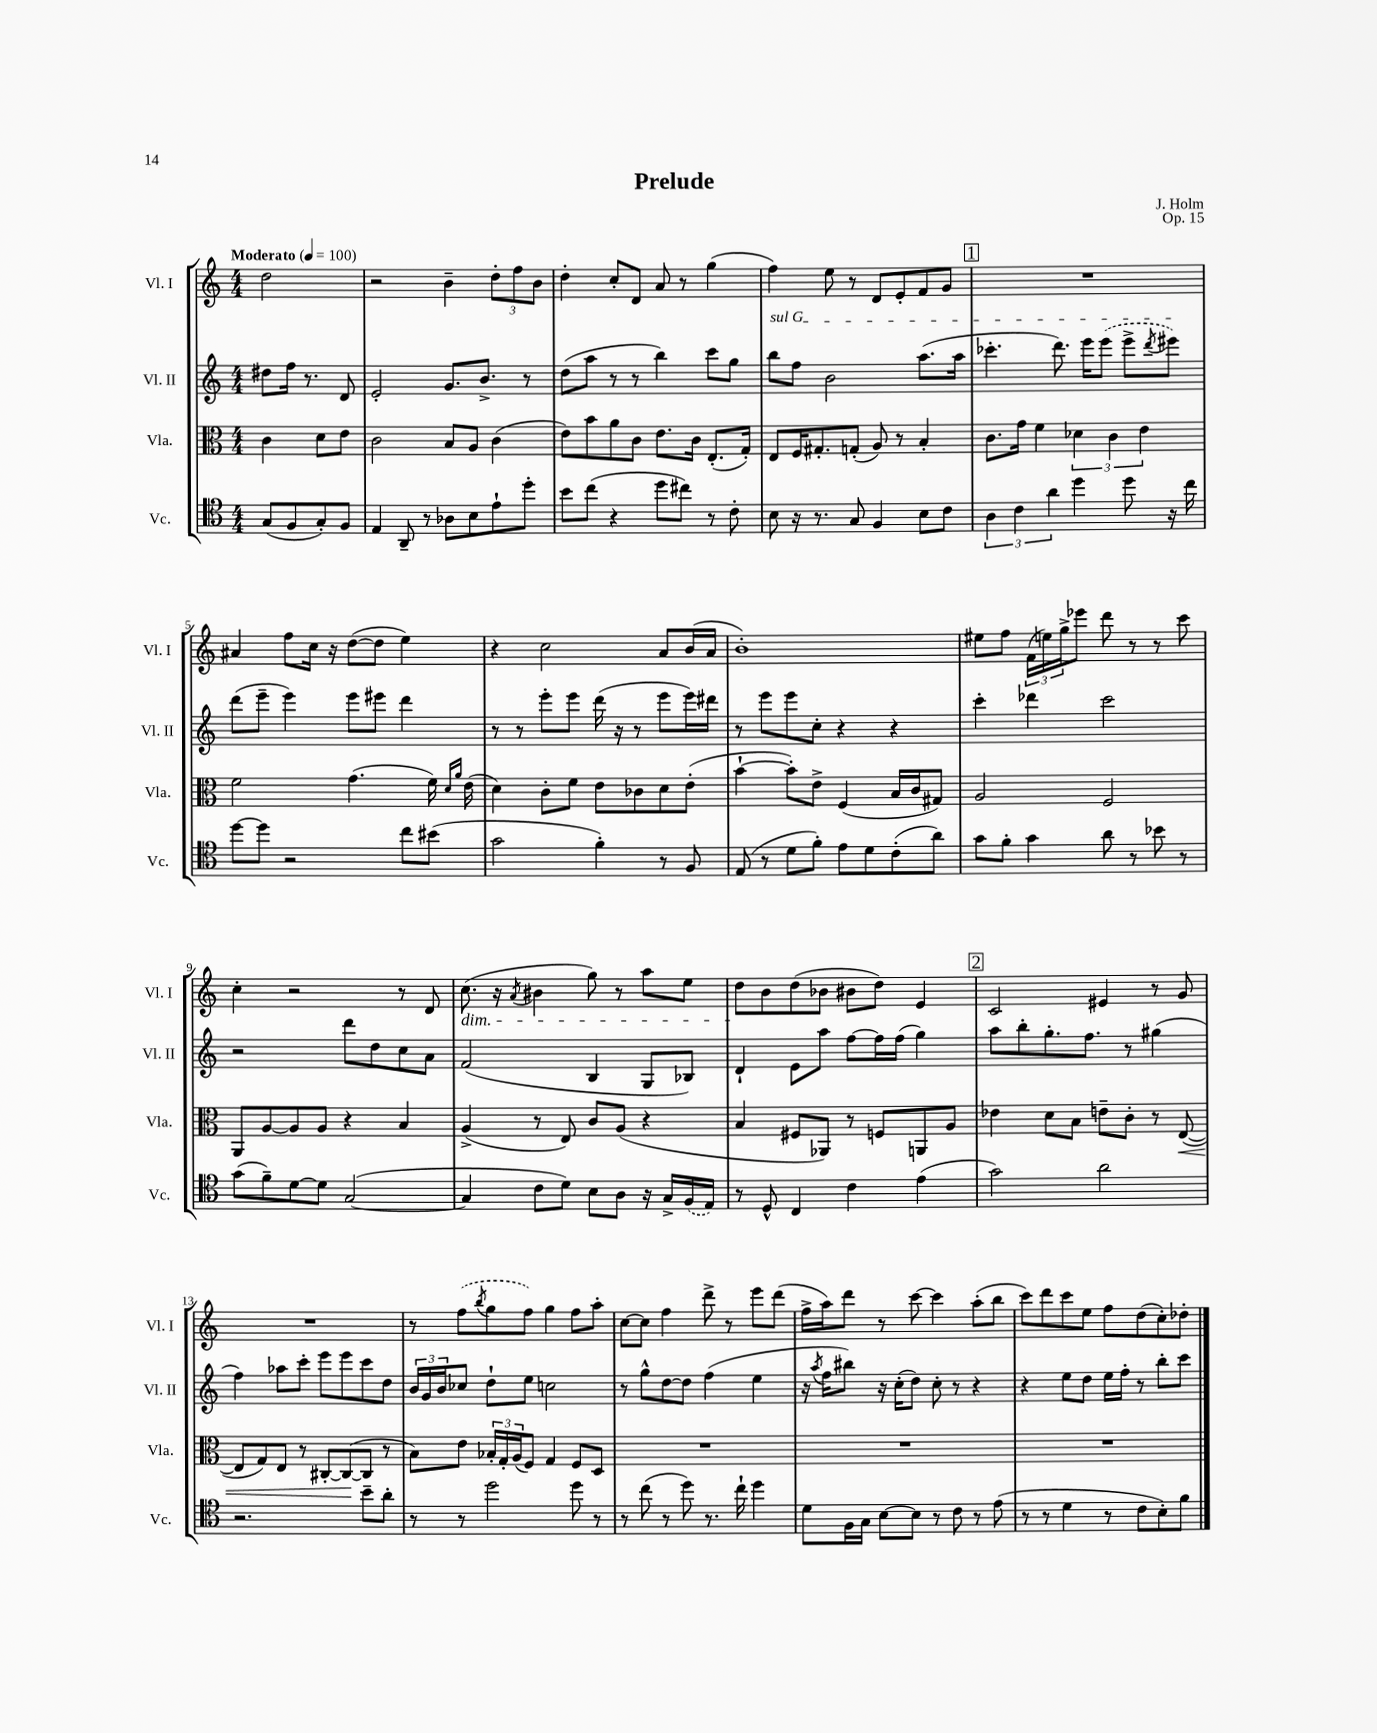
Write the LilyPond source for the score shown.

\header { title = "Prelude" composer = "J. Holm" opus = "Op. 15" }
<<
\new StaffGroup <<
\new Staff = "s0" \with { instrumentName = "Vl. I" shortInstrumentName = "Vl. I" } {
    \clef treble \key c \major \numericTimeSignature \time 4/4 \partial 2 \tempo "Moderato" 4 = 100
    d''2 |
    r2 b'4-- \tuplet 3/2 { d''8-. f''8 b'8 } |
    d''4-. c''8-. d'8 a'8 r8 g''4( |
    f''4) e''8 r8 d'8 e'8-. f'8 g'8 |
    \mark \markup { \box "1" } R1 |
    ais'4 f''8 c''16 r16 d''8~( d''8 e''4) |
    r4 c''2 a'8 b'16( a'16 |
    b'1-.) |
    eis''8 f''8 \tuplet 3/2 { f'16( e''16) g''16-> } ees'''8 d'''8 r8 r8 c'''8 |
    c''4-. r2 r8 d'8 |
    c''8.\dim( r16 \acciaccatura { a'8 } bis'4 g''8) r8 a''8 e''8 |
    d''8\! b'8 d''8( bes'8 bis'8 d''8) e'4 |
    \mark \markup { \box "2" } c'2 eis'4 r8 g'8 |
    R1 |
    r8 \once \slurDashed f''8( \acciaccatura { b''8 } g''8 f''8) g''4 f''8 a''8-. |
    c''8~ c''8 f''4 d'''8-> r8 e'''8 d'''8( |
    f''16-> a''16) d'''8 r8 c'''8~ c'''4 a''8-.( b''8 |
    c'''8) d'''8 c'''8 e''8 f''8 d''8( c''8-.) des''8-. \bar "|." |
}
\new Staff = "s1" \with { instrumentName = "Vl. II" shortInstrumentName = "Vl. II" } {
    \clef treble \key c \major \numericTimeSignature \time 4/4 \partial 2
    dis''8 f''16 r8. d'8 |
    e'2-. g'8. b'8.-> r8 |
    d''8( a''8 r8 r8 b''4) c'''8 g''8 |
    \once \override TextSpanner.bound-details.left.text = \markup { \italic "sul G" } b''8\startTextSpan f''8 b'2 a''8.( a''16 |
    \mark \markup { \box "1" } ces'''4.-. d'''8.) e'''16 \once \slurDashed e'''8( e'''8-> \acciaccatura { d'''8 } eis'''8\stopTextSpan) |
    d'''8( e'''8-- e'''4) e'''8 eis'''8 d'''4 |
    r8 r8 e'''8-. e'''8 d'''16( r16 r8 e'''8 e'''16) dis'''16 |
    r8 e'''8 e'''8 c''8-. r4 r4 |
    c'''4-. des'''4 c'''2 |
    r2 d'''8 d''8 c''8 a'8 |
    f'2( b4 g8 bes8) |
    d'4-! e'8 a''8 f''8~ f''16 f''16( g''4) |
    \mark \markup { \box "2" } a''8 b''8-. g''8.-. f''8. r8 gis''4( |
    f''4) aes''8 c'''8-. e'''8 e'''8 c'''8 d''8 |
    \tuplet 3/2 { b'16 g'16 b'16 } ces''8 d''8-! e''8 c''2 |
    r8 g''8-^ d''8~ d''8 f''4( e''4 |
    r16 \acciaccatura { a''8 } f''16 bis''8) r16 c''16-.( d''8) c''8-. r8 r4 |
    r4 e''8 d''8 e''16 f''16-. r8 b''8-. c'''8 \bar "|." |
}
\new Staff = "s2" \with { instrumentName = "Vla." shortInstrumentName = "Vla." } {
    \clef alto \key c \major \numericTimeSignature \time 4/4 \partial 2
    c'4 d'8 e'8 |
    c'2 b8 a8 c'4( |
    e'8) b'8 a'8 c'8 e'8. c'16 e8.-.( g16-.) |
    e8 f16 gis8.-. g8-.( a8) r8 b4-. |
    \mark \markup { \box "1" } c'8. g'16 f'4 \tuplet 3/2 { des'4 c'4 e'4 } |
    f'2 g'4.( f'16) \grace { d'16 a'16 } e'16( |
    d'4) c'8-. f'8 e'8 ces'8 d'8 e'8-.( |
    b'4~-! b'8-.) e'8-> f4( b16 c'16 gis8) |
    a2 f2 |
    a,8 a8~ a8 a8 r4 b4 |
    a4->( r8 e8) c'8 a8( r4 |
    b4 fis8 aes,8) r8 f8 a,8 a8 |
    \mark \markup { \box "2" } ees'4 d'8 b8 e'8-- c'8-. r8 e8~\<( |
    e8 g8) e8 r8 cis8~-. cis8~\!( cis8 r8 |
    b8) e'8 \tuplet 3/2 { bes16-. g16-. a16( } f8) g4 f8 d8 |
    R1 |
    R1 |
    R1 \bar "|." |
}
\new Staff = "s3" \with { instrumentName = "Vc." shortInstrumentName = "Vc." } {
    \clef tenor \key c \major \numericTimeSignature \time 4/4 \partial 2
    g8( f8 g8-.) f8 |
    e4 a,8-- r8 aes8 b8 e'8-! d''8-. |
    b'8 c''8( r4 d''8 cis''8) r8 c'8-. |
    b8 r16 r8. g8 f4 b8 c'8 |
    \mark \markup { \box "1" } \tuplet 3/2 { a4 c'4 a'4 } d''4 d''8 r16 c''16 |
    d''8~ d''8 r2 c''8 bis'8( |
    g'2 f'4-.) r8 f8 |
    e8( r8 d'8 f'8-.) e'8 d'8 c'8-.( a'8) |
    g'8 f'8-. g'4 a'8 r8 bes'8 r8 |
    g'8( f'8--) d'8~ d'8 g2~( |
    g4 c'8 d'8) b8 a8 r16 g16-> \once \slurDashed f16( e16) |
    r8 d8-^ c4 c'4 e'4( |
    \mark \markup { \box "2" } g'2) a'2 |
    r2. b'8-- a'8-. |
    r8 r8 d''2 d''8 r8 |
    r8 c''8( r8 d''8) r8. c''16-! d''4 |
    d'8 f16 g16 b8~ b8 r8 c'8 r8 e'8( |
    r8 r8 d'4 r8 c'8 b8-.) f'8 \bar "|." |
}
>>
>>
